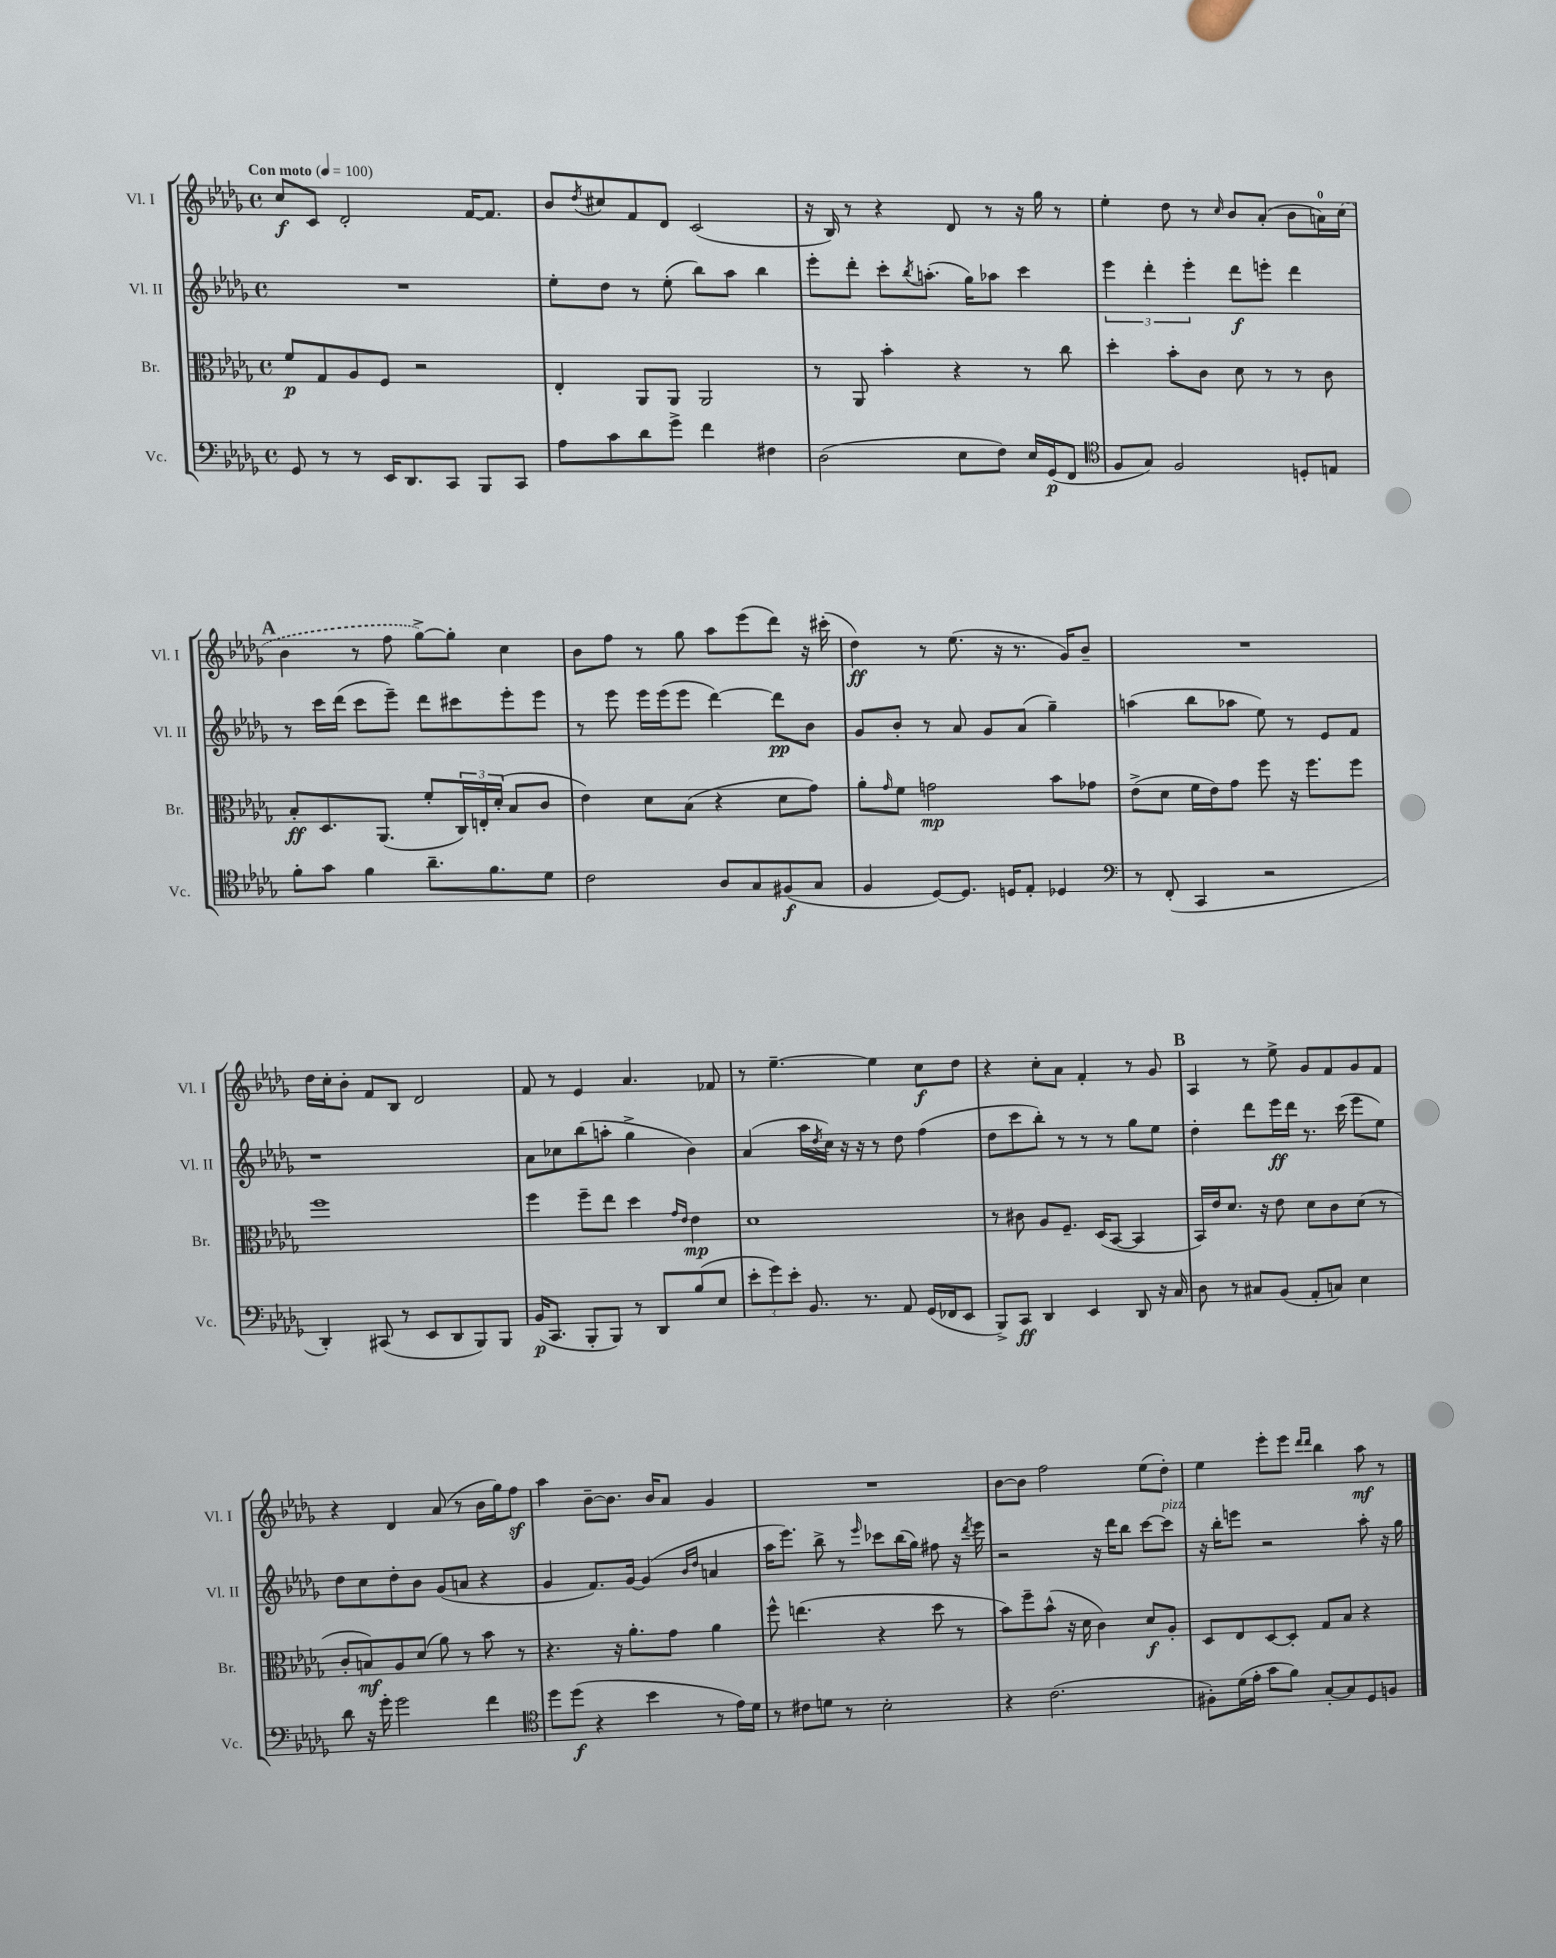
<<
\new StaffGroup <<
\new Staff = "s0" \with { instrumentName = "Vl. I" shortInstrumentName = "Vl. I" } {
    \clef treble \key des \major \defaultTimeSignature \time 4/4 \tempo "Con moto" 4 = 100
    c''8\f c'8 des'2-. f'16~ f'8. |
    bes'8 \acciaccatura { des''8 } cis''8 f'8 des'8 c'2( |
    r16 bes16) r8 r4 des'8 r8 r16 ges''16 r8 |
    ees''4-. des''8 r8 \grace { c''16 } bes'8 aes'8-.( bes'8 a'16-0) \once \slurDashed c''16( |
    \mark \markup { \bold "A" } bes'4 r8 f''8 ges''8~->) ges''8-. c''4 |
    bes'8 f''8 r8 ges''8 aes''8 ees'''8( des'''8) r16 cis'''16-.( |
    des''4\ff) r8 ees''8.( r16 r8. ges'16) bes'8-- |
    R1 |
    des''16 c''16-. bes'8-. f'8 bes8 des'2 |
    f'8 r8 ees'4 aes'4. fes'8 |
    r8 ees''4.~-- ees''4 c''8\f des''8 |
    r4 c''8-. aes'8 f'4-. r8 ges'8 |
    \mark \markup { \bold "B" } aes4 r8 ees''8-> ges'8 f'8 ges'8 f'8 |
    r4 des'4 aes'8( r8 bes'16 ges''16) f''8\sf |
    aes''4 bes'8~-- bes'8. bes'16 aes'8 ges'4 |
    R1 |
    bes'8~ bes'8 f''2 ees''8( des''8-.) |
    ees''4 ees'''8-. ees'''8 \grace { des'''16 des'''16 } bes''4 aes''8\mf r8 \bar "|." |
}
\new Staff = "s1" \with { instrumentName = "Vl. II" shortInstrumentName = "Vl. II" } {
    \clef treble \key des \major \defaultTimeSignature \time 4/4
    R1 |
    ees''8-. des''8 r8 ees''8-.( bes''8) aes''8 bes''4 |
    ees'''8-. des'''8-. c'''8-. \acciaccatura { bes''8 } a''8.-.( ges''16) aes''8 c'''4 |
    \tuplet 3/2 { ees'''4 des'''4-. ees'''4-. } des'''8\f e'''8-. des'''4 |
    \mark \markup { \bold "A" } r8 c'''16 des'''16( c'''8 ees'''8--) des'''8 cis'''8 ees'''8-. ees'''8 |
    r8 ees'''8 ees'''16 ees'''16( ees'''8 des'''4~) des'''8\pp bes'8 |
    ges'8 bes'8-. r8 aes'8 ges'8 aes'8( ges''4--) |
    a''4( bes''8 aes''8 ees''8) r8 ees'8 f'8 |
    r1 |
    aes'8 ces''8 bes''8( a''8-. ges''4-> bes'4) |
    aes'4( aes''16 \acciaccatura { des''8 } c''16) r16 r16 r8 des''8 f''4( |
    des''8 c'''8 bes''8-.) r8 r8 r8 ges''8 ees''8 |
    \mark \markup { \bold "B" } des''4-. des'''8 ees'''16\ff des'''16 r8. c'''16( ees'''8 ees''8) |
    des''8 c''8 des''8-. bes'8 ges'8( a'8 r4 |
    ges'4 f'8.) ges'16~ ges'4( \grace { bes'16 des''16 } a'4 |
    aes''16 ees'''8.) bes''8-> r8 \grace { ees'''16 } ces'''8 bes''16( ges''16) fis''8 r16 \acciaccatura { des'''8 } ees'''16 |
    r2 r16 des'''16 bes''8 c'''8~ c'''8^\markup { \italic "pizz." } |
    r16 bes''16-. e'''8 r2 aes''8-. r16 ges''16 \bar "|." |
}
\new Staff = "s2" \with { instrumentName = "Br." shortInstrumentName = "Br." } {
    \clef alto \key des \major \defaultTimeSignature \time 4/4
    f'8\p ges8 aes8 f8 r2 |
    ees4-. aes,8 aes,8 aes,2 |
    r8 aes,8 bes'4-. r4 r8 c''8 |
    des''4-. bes'8-. c'8 des'8 r8 r8 c'8 |
    \mark \markup { \bold "A" } bes8-.\ff des8. aes,8.( f'8-. \tuplet 3/2 { c16) e16-. des'16-.( } bes8 c'8 |
    ees'4) des'8 bes8( r4 des'8 ges'8) |
    aes'8-. \grace { ges'16 } f'8 g'2\mp bes'8 ges'8 |
    ees'8->( des'8 f'16 ees'16) ges'8 f''8 r16 f''8. f''8 |
    f''1 |
    f''4 f''8-- ees''8 des''4 \grace { ges'16 ees'16 } ees'4\mp |
    des'1 |
    r8 cis'8 aes8 f8.-- des16( bes,8~ bes,4 |
    \mark \markup { \bold "B" } bes,16) ees'16 des'8. r16 ees'8 des'8 c'8 des'8( r8 |
    c'8-. b8\mf) aes8 des'8( aes'8) r8 bes'8 r8 |
    r4. r16 aes'8.-. ges'8 aes'4 |
    f''8-^ e''4.( r4 des''8 r8 |
    bes'8) f''8-- bes'8-^( r16 des'16 c'4) des'8\f aes8-. |
    des8 ees8 des8~ des8-. ges8 bes8 r4 \bar "|." |
}
\new Staff = "s3" \with { instrumentName = "Vc." shortInstrumentName = "Vc." } {
    \clef bass \key des \major \defaultTimeSignature \time 4/4
    ges,8 r8 r8 ees,16 des,8. c,8 bes,,8 c,8 |
    aes8 c'8 des'8 ges'8-> f'4 fis4 |
    des2( ees8 f8) ees16 ges,16\p( f,8 |
    \clef tenor f8 ges8) f2 d8-. e8 |
    \mark \markup { \bold "A" } f'8-. ges'8 f'4 aes'8.-- f'8. des'8 |
    c'2 aes8 ges8 fis8\f( ges8 |
    f4 des8~) des8. d16 ees8-. des4 |
    \clef bass r8 f,8-.( c,4 r2 |
    des,4-.) cis,8( r8 ees,8 des,8 bes,,8) bes,,8 |
    bes,16\p( c,8. bes,,8-. bes,,8) r8 des,8 bes8( ees8 |
    \tuplet 3/2 { ees'8-. ges'8) ees'8-. } bes,8. r8. aes,8 ges,16( fes,16 ees,8 |
    bes,,8->) c,8\ff des,4 ees,4 des,8 r16 c16 |
    \mark \markup { \bold "B" } des8 r8 cis8 bes,8( aes,8-. c8) ees4 |
    des'8 r16 ges'16-. ges'2 f'4 |
    \clef tenor des''8 des''8\f( r4 bes'4 r8 ees'16) des'16 |
    r8 cis'8 d'8 r8 bes2-. |
    r4 c'2.( |
    fis8-.) des'16( ees'16-. ges'8 f'8) ges8~-. ges8 des8 f8 \bar "|." |
}
>>
>>
\layout { \context { \Score \remove "Bar_number_engraver" } }
